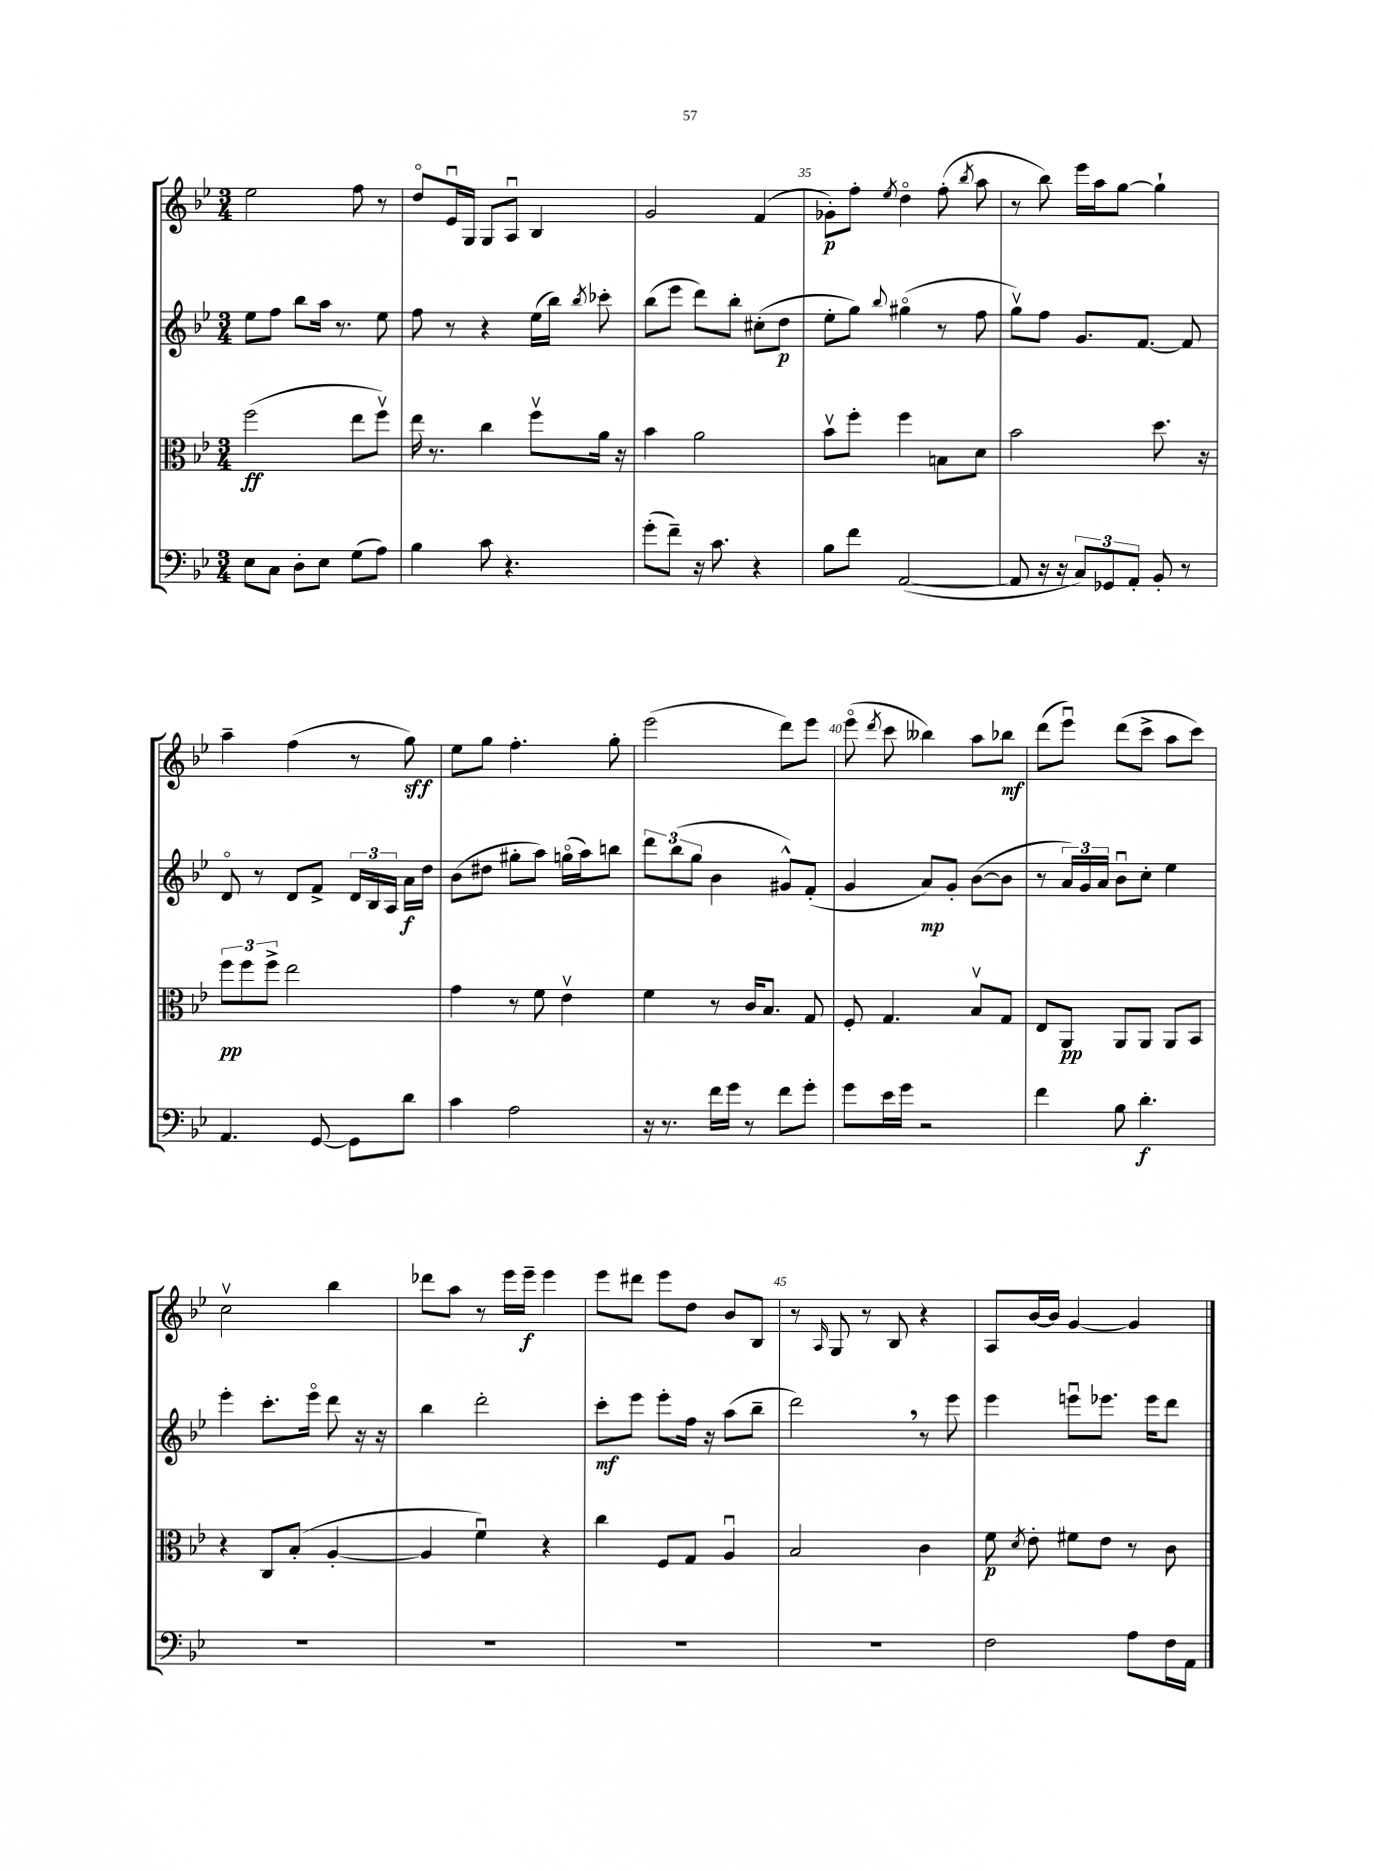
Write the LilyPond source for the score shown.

<<
\new StaffGroup <<
\new Staff = "s0" {
    \clef treble \key bes \major \numericTimeSignature \time 3/4
    \autoBeamOff ees''2 f''8 r8 |
    d''8[\flageolet ees'16\downbow g16] g8[ a8]\downbow bes4 |
    g'2 f'4( |
    ges'8[-.\p) f''8]-. \acciaccatura { ees''8 } d''4\flageolet f''8-.( \acciaccatura { bes''8 } a''8 |
    r8 bes''8) ees'''16[ a''16 g''8]~ g''4-! |
    a''4-- f''4( r8 g''8\sff) |
    ees''8[ g''8] f''4.-. g''8-. |
    ees'''2( d'''8[) ees'''8] |
    ees'''8\flageolet( \acciaccatura { d'''8 } c'''8 beses''4) a''8[ bes''8]\mf |
    d'''8[( ees'''8]\downbow) d'''8[( c'''8]-> a''8[ c'''8]) |
    c''2\upbow bes''4 |
    des'''8[ a''8] r8 ees'''16[ ees'''16]--\f ees'''4 |
    ees'''8[ dis'''8] ees'''8[ d''8] bes'8[ bes8] |
    r8 \grace { a16 } g8 r8 bes8 r4 |
    a8[ bes'16~ bes'16] g'4~ g'4 \bar "|." |
}
\new Staff = "s1" {
    \clef treble \key bes \major \numericTimeSignature \time 3/4
    \autoBeamOff ees''8[ f''8] bes''8[ a''16] r8. ees''8 |
    f''8 r8 r4 ees''16[( bes''16]) \acciaccatura { bes''8 } ces'''8-. |
    bes''8[( ees'''8] d'''8[) bes''8]-. cis''8[-.( d''8]\p |
    ees''8[-. g''8]) \appoggiatura { bes''8 } gis''4\flageolet( r8 f''8 |
    g''8[\upbow) f''8] g'8.[ f'8.]~ f'8 |
    d'8\flageolet r8 d'8[ f'8]-> \tuplet 3/2 { d'16[ bes16 a16] } a'16[\f d''16] |
    bes'8[( dis''8] gis''8[-. a''8]) g''16[\flageolet( a''16) b''8] |
    \tuplet 3/2 { d'''8[ bes''8( g''8] } bes'4 gis'8[-^) f'8]-.( |
    g'4 a'8[\mp) g'8]-. bes'8[~( bes'8] |
    r8 \tuplet 3/2 { a'16[) g'16 a'16] } bes'8[\downbow c''8]-. ees''4 |
    ees'''4-. c'''8.[-. ees'''16]\flageolet d'''8 r16 r16 |
    bes''4 d'''2-. |
    c'''8[-.\mf ees'''8] ees'''8[-. f''16] r16 a''8[( bes''8]-- |
    d'''2) \breathe r8 ees'''8 |
    ees'''4 e'''8[\downbow ees'''8.] ees'''16[ d'''8] \bar "|." |
}
\new Staff = "s2" {
    \clef alto \key bes \major \numericTimeSignature \time 3/4
    \autoBeamOff f''2\ff( ees''8[ f''8]\upbow) |
    ees''16 r8. c''4 f''8[\upbow a'16] r16 |
    bes'4 a'2 |
    bes'8[\upbow f''8]-. f''4 b8[ d'8] |
    bes'2 d''8. r16 |
    \tuplet 3/2 { f''8[\pp f''8 f''8]-> } ees''2 |
    g'4 r8 f'8 ees'4\upbow |
    f'4 r8 c'16[ bes8.] g8 |
    f8-. g4. bes8[\upbow g8] |
    ees8[ a,8]\pp a,8[ a,8] a,8[ bes,8] |
    r4 c8[ bes8]-.( a4~-. |
    a4 f'4\downbow) r4 |
    c''4 f8[ g8] a4\downbow |
    bes2 c'4 |
    f'8\p \acciaccatura { d'8 } ees'8-. fis'8[ ees'8] r8 c'8 \bar "|." |
}
\new Staff = "s3" {
    \clef bass \key bes \major \numericTimeSignature \time 3/4
    \autoBeamOff ees8[ c8] d8[-. ees8] g8[( a8]) |
    bes4 c'8 r4. |
    g'8[-.( f'8]--) r16 c'8. r4 |
    bes8[ f'8] a,2~( |
    a,8 r16 r16 \tuplet 3/2 { c8[) ges,8 a,8]-. } bes,8-. r8 |
    a,4. g,8~ g,8[ d'8] |
    c'4 a2 |
    r16 r8. f'16[ g'16] r8 f'8[ g'8]-. |
    g'8[ ees'16 g'16] r2 |
    f'4 bes8 d'4.-.\f |
    R2. |
    R2. |
    R2. |
    R2. |
    f2 a8[ f16 a,16] \bar "|." |
}
>>
>>
\layout { \context { \Score currentBarNumber = #32 \override BarNumber.break-visibility = ##(#f #t #t) barNumberVisibility = #(every-nth-bar-number-visible 5) } }
